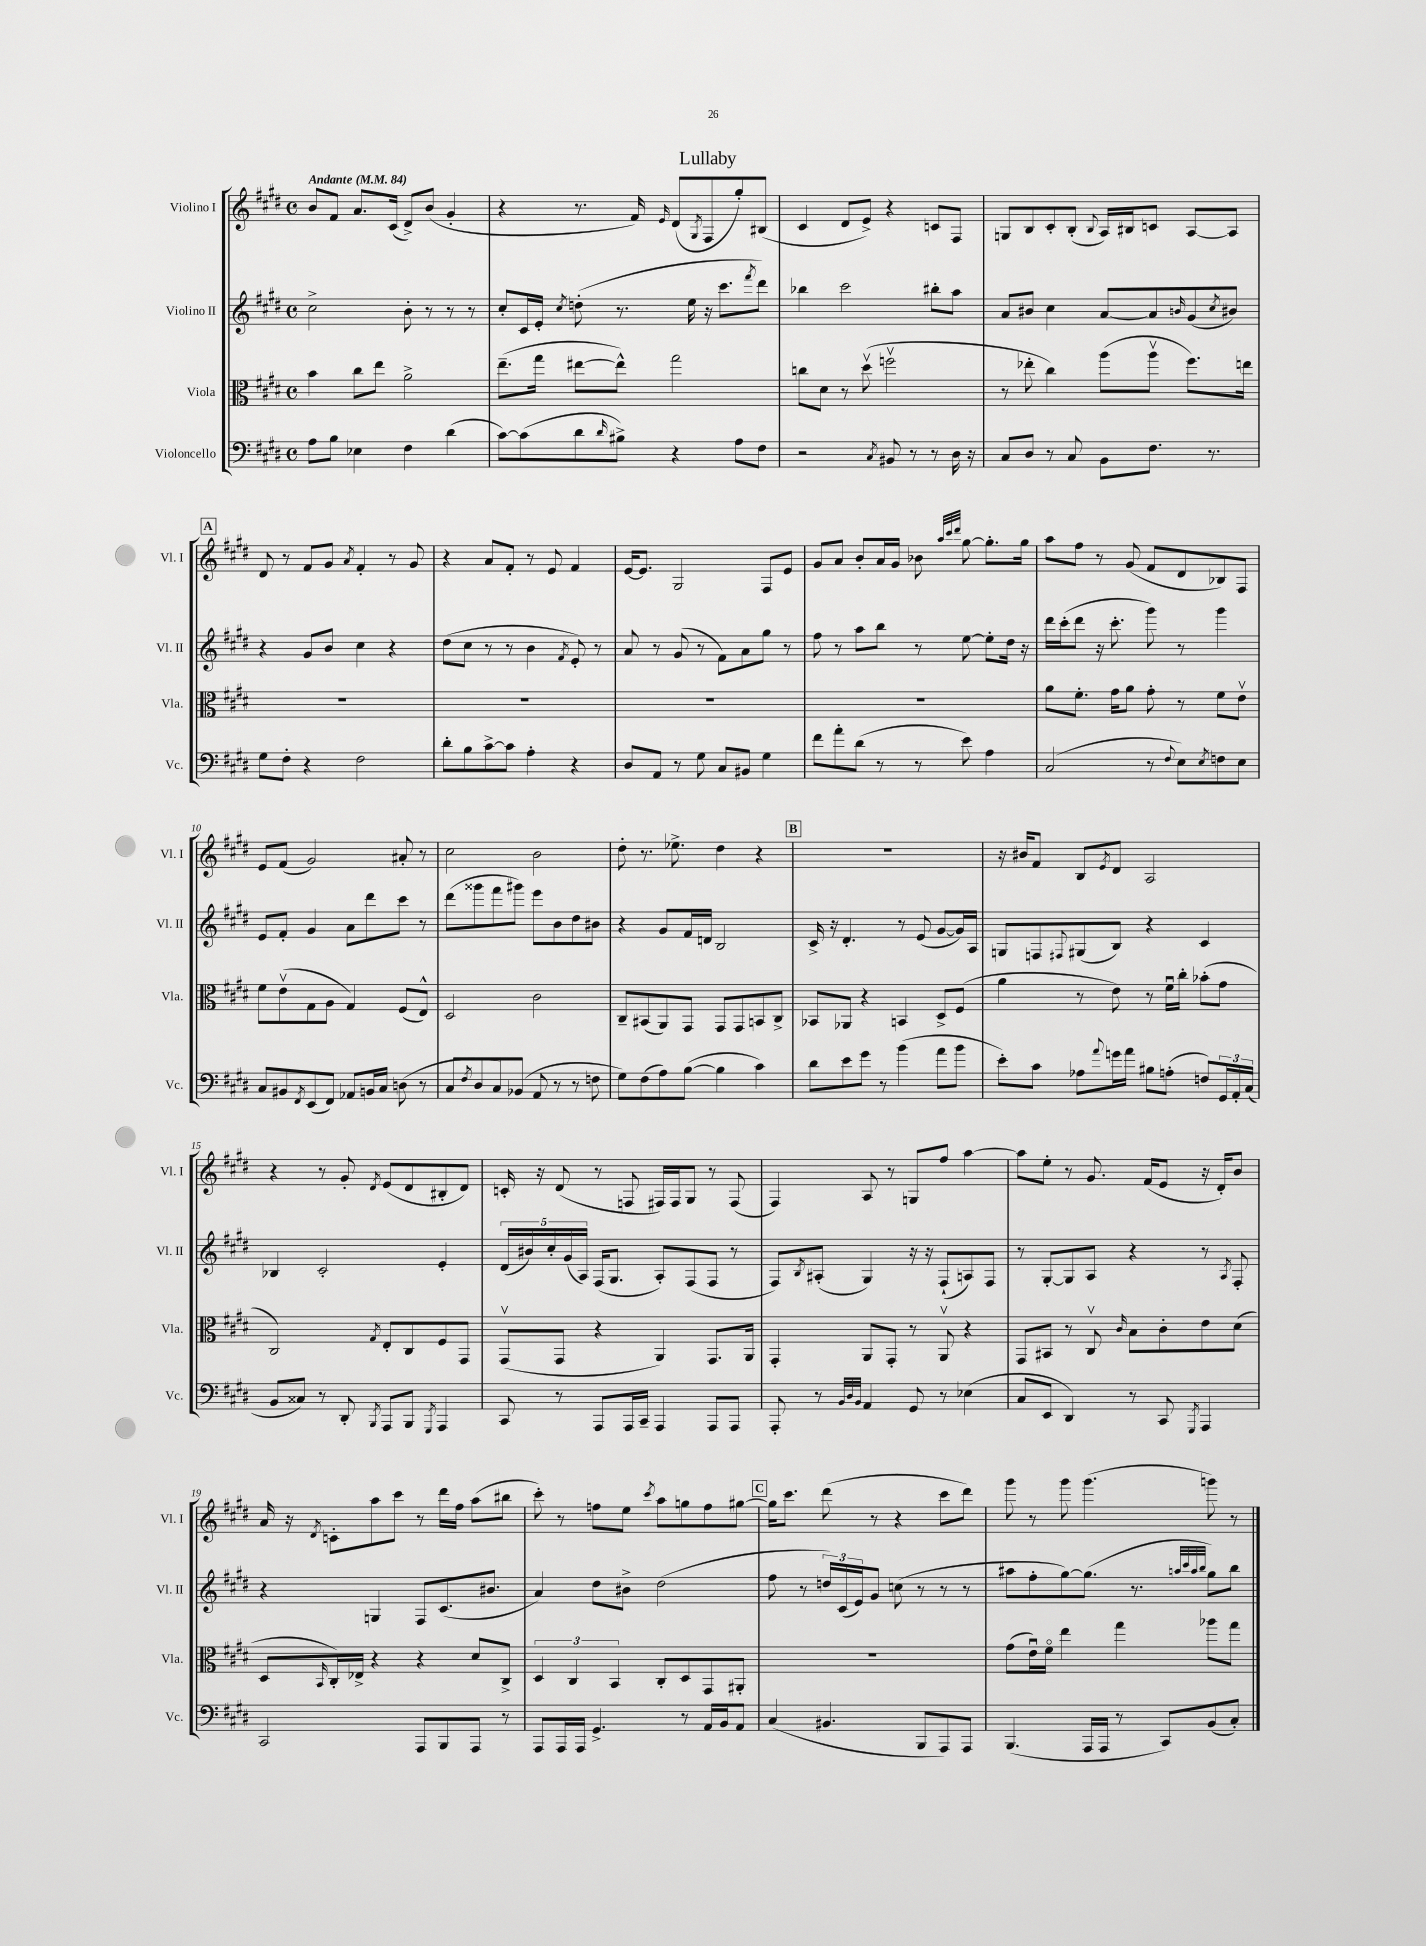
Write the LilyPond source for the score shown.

\header { title = "Lullaby" }
<<
\new StaffGroup <<
\new Staff = "s0" \with { instrumentName = "Violino I" shortInstrumentName = "Vl. I" } {
    \clef treble \key e \major \defaultTimeSignature \time 4/4 \tempo "Andante" 4 = 84
    b'8 fis'8 a'8. cis'16( dis'8->) b'8( gis'4-. |
    r4 r8. fis'16) \grace { e'16 } dis'8( \acciaccatura { gis8 } fis8 gis''8-.) bis8( |
    cis'4 dis'8 e'8->) r4 c'8 fis8 |
    g8 b8 cis'8-. b8-.( \appoggiatura { b8 } a16) bis16 c'8 a8~ a8 |
    \mark \markup { \box "A" } dis'8 r8 fis'8 gis'8 \acciaccatura { a'8 } fis'4-. r8 gis'8 |
    r4 a'8 fis'8-. r8 e'8 fis'4 |
    e'16~ e'8. gis2 fis8 e'8 |
    gis'8 a'8 b'8-. a'16 gis'16 bes'8 \grace { a''32 cis'''32 dis'''32 } gis''8~ gis''8.-. gis''16 |
    a''8 fis''8 r8 gis'8( fis'8 dis'8 bes8) fis8 |
    e'8 fis'8( gis'2) ais'8-. r8 |
    cis''2 b'2 |
    dis''8-. r8. ees''8.-> dis''4 r4 |
    \mark \markup { \box "B" } R1 |
    r16 bis'16 fis'8 b8 \acciaccatura { e'8 } dis'8 a2 |
    r4 r8 gis'8-. \acciaccatura { dis'8 } e'8( dis'8 bis8-. dis'8) |
    c'16-. r16 dis'8( r8 f8 fis16) fis16 gis8 r8 fis8( |
    fis4) a8 r8 g8 fis''8 a''4~ |
    a''8 e''8-. r8 gis'8. fis'16( e'8 r16 dis'16-.) b'8 |
    a'16 r16 \acciaccatura { dis'8 } c'8-. a''8 cis'''8 r8 dis'''16 fis''16 a''8( bis''8 |
    cis'''8-.) r8 f''8 e''8 \acciaccatura { cis'''8 } a''8 g''8 f''8 gis''8~ |
    \mark \markup { \box "C" } gis''16 cis'''8. dis'''8( r8 r4 cis'''8 dis'''8) |
    gis'''8 r8 gis'''8 gis'''4.( g'''8) r8 \bar "|." |
}
\new Staff = "s1" \with { instrumentName = "Violino II" shortInstrumentName = "Vl. II" } {
    \clef treble \key e \major \defaultTimeSignature \time 4/4
    cis''2-> b'8-. r8 r8 r8 |
    cis''8-. cis'16 e'16-. \acciaccatura { cis''8 } d''8-.( r8. e''16 r16 cis'''8. \acciaccatura { fis'''8 } dis'''8) |
    bes''4 cis'''2 bis''8-. a''8 |
    a'8 bis'8 cis''4 a'8~ a'8 \grace { b'16 } gis'8( \acciaccatura { cis''8 } bis'8) |
    \mark \markup { \box "A" } r4 gis'8 b'8 cis''4 r4 |
    dis''8( cis''8 r8 r8 b'4 \acciaccatura { fis'8 } e'8-.) r8 |
    a'8 r8 gis'8( r8 fis'8) a'8 gis''8 r8 |
    fis''8 r8 a''8 b''8 r8 e''8~ e''8-. dis''16 r16 |
    dis'''16 cis'''16-.( dis'''8 r16 cis'''8.-. gis'''8) r8 gis'''4 |
    e'8 fis'8-. gis'4 a'8 dis'''8 cis'''8 r8 |
    dis'''8( gisis'''8 fis'''8 gis'''8) e'''8 b'8 dis''8 bis'8 |
    r4 gis'8 fis'16 d'16 b2 |
    \mark \markup { \box "B" } cis'16-> r16 dis'4.-. r8 e'8( gis'8~ gis'16) a16 |
    g8 f8 \appoggiatura { fis8 } gis8( b8) r4 cis'4 |
    bes4 cis'2-. e'4-. |
    \tuplet 5/4 { dis'16( bis'16) cis''16-. gis'16( a16) } fis16( gis8. a8-.) fis8( fis8 r8 |
    fis8) \acciaccatura { b8 } ais8-.( gis4) r16 r16 fis8-!( a8) fis8 |
    r8 gis8~-. gis8 a8 r4 r8 \acciaccatura { a8 } fis8-. |
    r4 g4 fis8 cis'8.( bis'8. |
    a'4) dis''8 bis'8-> dis''2( |
    \mark \markup { \box "C" } fis''8 r8 \tuplet 3/2 { d''16) cis'16( e'16) } gis'8 c''8( r8 r8 r8 |
    ais''8 fis''8-. gis''8~) gis''8.( r8. \grace { a''32 cis'''32 a''32 b''32 } gis''8) b''8 \bar "|." |
}
\new Staff = "s2" \with { instrumentName = "Viola" shortInstrumentName = "Vla." } {
    \clef alto \key e \major \defaultTimeSignature \time 4/4
    b'4 cis''8 e''8 a'2-> |
    e''8.--( gis''16 eis''8~ eis''8-^) gis''2 |
    c''8 dis'8 r8 dis''8\upbow( f''2\upbow |
    r8 ees''8-. cis''4) a''8( a''8\upbow fis''8.) e''16 |
    \mark \markup { \box "A" } R1 |
    R1 |
    R1 |
    R1 |
    a'8 fis'8.-. gis'16 a'8 gis'8-. r8 fis'8 e'8\upbow |
    fis'8 e'8\upbow( gis8 a8 gis4) fis8( e8-^) |
    dis2 cis'2 |
    cis8-- bis,8( a,8) gis,8 gis,8 gis,8 b,8 cis8-> |
    \mark \markup { \box "B" } bes,8 aes,8 r4 b,4 dis8-> fis8( |
    a'4 r8 e'8) r8 fis'16\downbow cis''16-. bes'8-.( gis'8 |
    cis2) \acciaccatura { gis8 } e8-. cis8 fis8 gis,8 |
    gis,8\upbow( gis,8 r4 a,4) gis,8. a,16 |
    gis,4-. a,8 gis,8-. r8 a,8\upbow r4 |
    gis,8 bis,8 r8 cis8\upbow \grace { cis'16 } b8 cis'8-. e'8 dis'8( |
    dis8 \grace { b,16 } cis16-.) ees16-> r4 r4 dis'8 cis8-> |
    \tuplet 3/2 { dis4 cis4 b,4 } cis8-. dis8 gis,8 ais,8-. |
    \mark \markup { \box "C" } R1 |
    gis'8( e'16\downbow) fis'16\flageolet e''4 gis''4 aes''8 gis''8 \bar "|." |
}
\new Staff = "s3" \with { instrumentName = "Violoncello" shortInstrumentName = "Vc." } {
    \clef bass \key e \major \defaultTimeSignature \time 4/4
    a8 b8 ees4 fis4 dis'4( |
    cis'8~) cis'8( dis'8 \grace { dis'16 } bis8->) r4 a8 fis8 |
    r2 \acciaccatura { cis8 } bis,8 r8 r8 dis16 r16 |
    cis8 dis8 r8 cis8 b,8 fis8. r8. |
    \mark \markup { \box "A" } gis8 fis8-. r4 fis2 |
    dis'8-. b8 cis'8~-> cis'8 a4-. r4 |
    dis8 a,8 r8 gis8 cis8 bis,8 gis4 |
    fis'8 a'8-. dis'8( r8 r8 e'8) a4 |
    cis2( r8 \appoggiatura { fis8 } e8) \acciaccatura { e8 } f8 e8 |
    cis8 bis,8 \acciaccatura { fis,8 } e,8( fis,8) aes,8 b,16 cis16 d8( r8 |
    cis8 \acciaccatura { fis8 } dis8 cis8) bes,8( a,8 r8 r8 f8 |
    gis8) fis8( a8) b8~( b4 cis'4) |
    \mark \markup { \box "B" } dis'8 e'8 gis'8 r8 b'4( a'8 b'8 |
    e'8-.) cis'8 aes8 \appoggiatura { a'8 } g'16 a'16 bis8 a8-.( f8) \tuplet 3/2 { gis,16 a,16-. cis16( } |
    b,8 cisis8) r8 dis,8-. \acciaccatura { b,,8 } a,,8 b,,8 \acciaccatura { gis,,8 } a,,4 |
    cis,8 r8 a,,8 a,,16 cis,16-- a,,4 a,,8 a,,8 |
    a,,8-. r8 \grace { b,32 dis32 b,32 } a,4 gis,8 r8 ees4( |
    cis8 e,8 dis,4) r8 cis,8 \acciaccatura { gis,,8 } a,,4 |
    cis,2 a,,8 b,,8 a,,8 r8 |
    a,,8 a,,16 a,,16 gis,4.-> r8 a,16 b,16 a,8 |
    \mark \markup { \box "C" } cis4( bis,4. b,,8 a,,8) a,,8 |
    b,,4.( a,,16 a,,16 r8 cis,8) b,8( cis8-.) \bar "|." |
}
>>
>>
